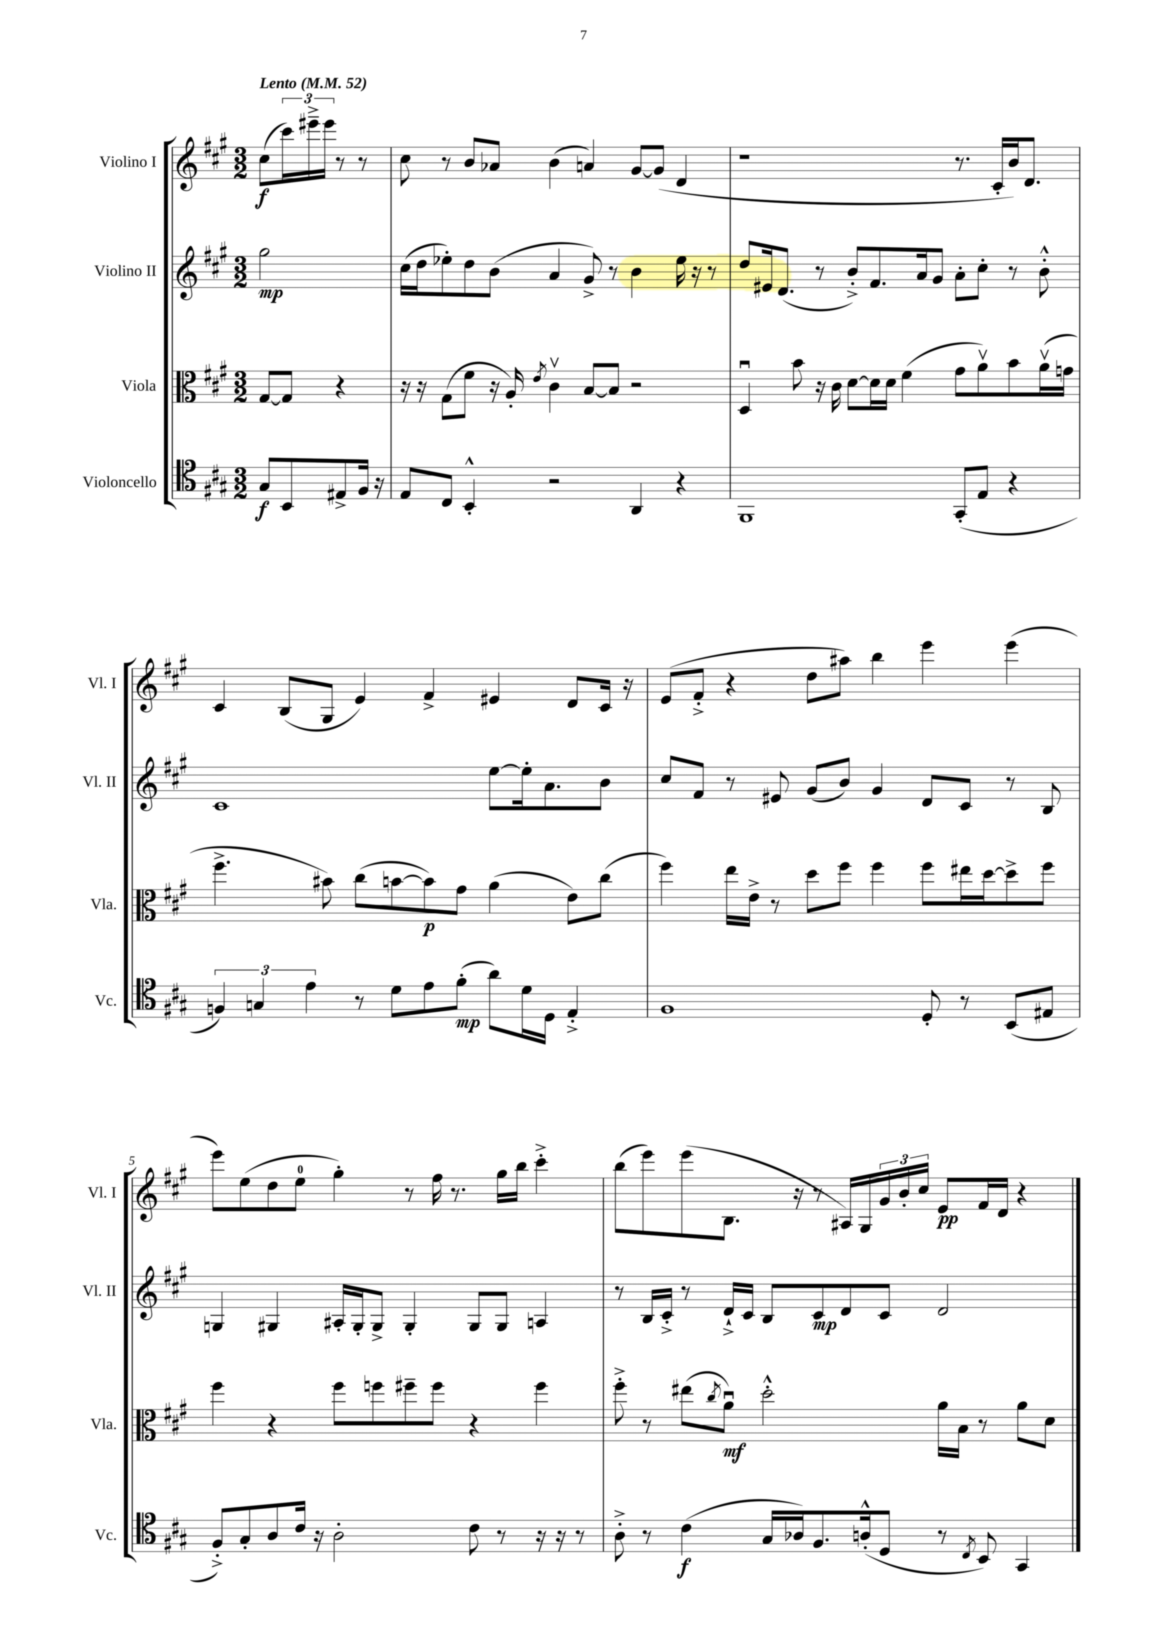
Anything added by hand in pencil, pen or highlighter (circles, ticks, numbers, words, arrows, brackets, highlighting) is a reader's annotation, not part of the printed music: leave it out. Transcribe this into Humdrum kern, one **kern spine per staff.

**kern	**kern	**kern	**kern
*staff4	*staff3	*staff2	*staff1
*clefC4	*clefC3	*clefG2	*clefG2
*k[f#c#g#]	*k[f#c#g#]	*k[f#c#g#]	*k[f#c#g#]
*M3/2	*M3/2	*M3/2	*M3/2
*MM52	*MM52	*MM52	*MM52
8G#	[8G#	2gg#	(8cc#
8BB	8G#]	.	24ccc#)
.	.	.	24eee#~^
.	.	.	24eee#
8E#^	4r	.	8r
16F#	.	.	8r
16r	.	.	.
=	=	=	=
8E	16r	(16cc#	8cc#
.	16r	16dd	.
8C#	(8G#	8ee-')	8r
4BB'^^	8f#	8dd	8b
.	16r	(8b	8a-
.	16A')	.	.
.	8qe	.	.
2r	4c#v	4a	(4b
.	[8B	8g#^)	4a)
.	8B]	8r	.
4AA	2r	4b	[8g#
.	.	.	(8g#]
4r	.	16ee-	4d
.	.	16r	.
.	.	8r	.
=	=	=	=
1FF#	4Du	8dd	1r
.	.	16e#	.
.	.	(8.d	.
.	8b	.	.
.	16r	8r	.
.	16c#	.	.
.	[8d	8b'^)	.
.	16d]	8.f#	.
.	16d	.	.
.	(4f#	.	.
.	.	16a	.
.	.	8g#	.
(8GG#'	8g#	8a'	8.r
8E	8av)	8cc#'	.
.	.	.	16c#'
4r	8b	8r	16b)
.	.	.	8.d
.	(16av	8b'^^	.
.	16g	.	.
=	=	=	=
6F)	4.ff#^	1c#	4c#
6G	.	.	.
.	.	.	(8B
6e	.	.	.
.	8b#)	.	8G#
8r	(8cc#	.	4e)
8d	[8b	.	.
8e	8b])	.	4f#^
(8f#'	8g#	.	.
8a)	(4a	[8ee	4e#
16d	.	16ee']	.
16D	.	8.a	.
4E'^	8e)	.	8d
.	(8cc#	8b	16c#
.	.	.	16r
=	=	=	=
1F#	4ff#)	8cc#	(8e
.	.	8f#	8f#'^
.	16ee	8r	4r
.	16e^	.	.
.	8r	8e#	.
.	8dd	(8g#	8dd
.	8ff#	8b)	8aa#)
.	4ff#	4g#	4bb
8D'	8ff#	8d	4eee
8r	16ee#	8c#	.
.	[16dd	.	.
(8BB	8dd^]	8r	(4eee
8E#	8ff#	8B	.
=	=	=	=
8F#'^)	4ff#	4G	8eee)
8G#'	.	.	(8ee
8A	4r	4G#	8dd
16c#	.	.	8ee
16r	.	.	.
2A'	8ff#	16A#'	4gg#')
.	.	16G#'	.
.	8ff	8G#^	.
.	8ff#~	4G#'	8r
.	8ff#	.	16ff#
.	.	.	8.r
8c#	4r	8G#	.
8r	.	8G#	16gg#
.	.	.	16bb
16r	4ff#	4A	4ccc#'^
16r	.	.	.
8r	.	.	.
=	=	=	=
8A'^	8ff#'^	8r	(8bb
8r	8r	16B	8eee)
.	.	16c#'^	.
(4c#	(8ee#	8r	(8eee
.	8qcc#	.	.
.	8au)	16d`^	8.B
.	.	16c#	.
16G#	2dd'^^	8B	.
16A-)	.	.	16r
8.F#	.	8c#	8r
.	.	8d	16A#)
(16A'^^	.	.	16G#
8D	.	8c#	24g#
.	.	.	24b'
.	.	.	24cc#
8r	16a	2d	8e
.	16B	.	.
8qC#	.	.	.
8BB)	8r	.	16f#
.	.	.	16d
4GG#	8a	.	4r
.	8d	.	.
==	==	==	==
*-	*-	*-	*-
